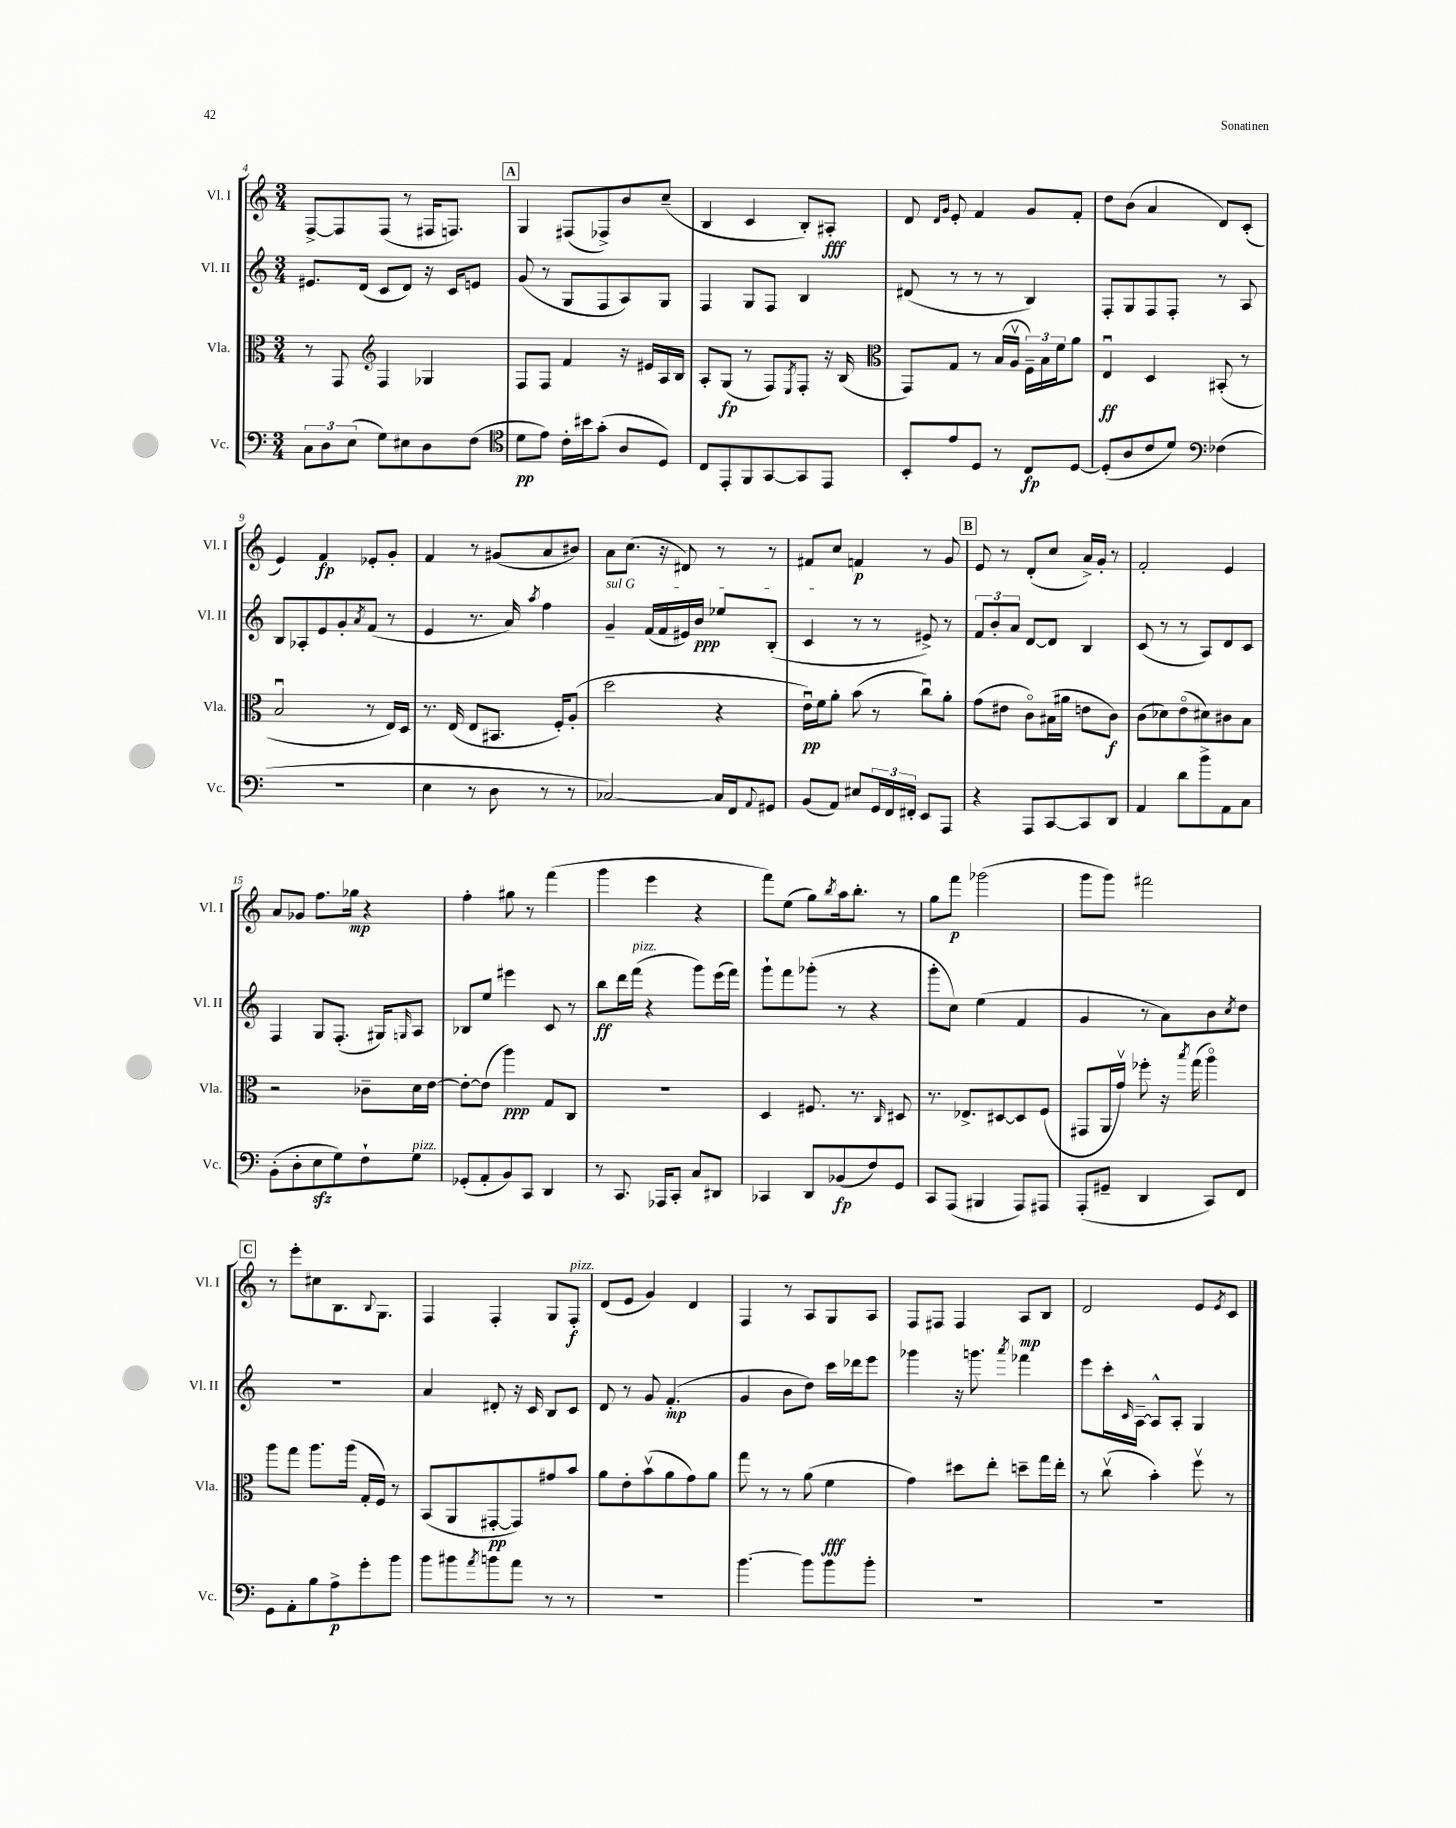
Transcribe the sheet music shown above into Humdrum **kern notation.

**kern	**kern	**kern	**kern
*staff4	*staff3	*staff2	*staff1
*clefF4	*clefC3	*clefG2	*clefG2
*k[]	*k[]	*k[]	*k[]
*M3/4	*M3/4	*M3/4	*M3/4
12C	8r	8.e#	[8F^
12D	.	.	.
.	8GG	.	8F]
(12E	.	.	.
.	.	(16d	.
*	*clefG2	*	*
8G)	4F	8c	(8F
8E#	.	8d)	8r
8D	4G-	16r	16F#
.	.	16c	8.F)
(8F	.	8e	.
=	=	=	=
*clefC4	*	*	*
8d	8F	(8g	4G
8e)	8F	8r	.
16c'	4f	8G	(8F#
16b#	.	.	.
(8g'	.	8F	8F-^)
8A	16r	8A)	8b
.	16e#	.	.
8D)	16A	8G	(8cc~
.	16B	.	.
=	=	=	=
8C	8A'	4F	4B
8EE'	(8G	.	.
8FF	8r	8G	4c
[8GG	8F)	8F	.
.	8qE	.	.
8GG]	8F'	4B	8B')
8EE	16r	.	8A#'
.	(16B	.	.
=	=	=	=
*	*clefC3	*	*
8BB'	8GG)	(8d#	8d
.	.	.	16qqd
.	.	.	16qqg
8e	8G	8r	8e'
8D	8r	8r	4f
8r	(16B	8r	.
.	16Av	.	.
8C	24F~)	4B)	8g
.	24B	.	.
.	24f	.	.
[8D	8a	.	8f'
=	=	=	=
(8D']	4Eu	8F'	8dd
8A	.	8G	(8b
8c	4D	8F	4a
8d)	.	8F'	.
*clefF4	*	*	*
(4F-	(8BB#'	8r	8d)
.	8r	8A	(8c'
=	=	=	=
2.r	2Bu	8B	4e)
.	.	8A-'	.
.	.	8e	4f
.	.	8g'	.
.	.	8qa	.
.	8r	(8f	8e-'
.	16E)	8r	8g'
.	16D	.	.
=	=	=	=
4E	8.r	4e	4f
.	(16E	.	.
8r	8E	8.r	8r
8D	8.BB#	.	(8g#
.	.	16a)	.
.	.	8qaa	.
8r	.	4ff	8a
.	16F')	.	.
8r	(8A'	.	8b#)
=	=	=	=
[2C-)	2dd	4g~	8a
.	.	.	(8.cc
.	.	(16f	.
.	.	16f	16r
.	.	16e#)	8d#)
.	.	16b	.
16C-]	4r	8ee-	8r
16FF	.	.	.
8qqAA	.	.	.
8GG#	.	(8B'	8r
=	=	=	=
(8BB	16eu)	4c	8f#
.	16f	.	.
8AA)	8a'	.	8cc
8E#	(8b	8r	4f
24GG	8r	8r	.
24FF	.	.	.
24FF#'	.	.	.
8EE	8ccu)	8e#^)	8r
8AAA	8a'	8r	8g
=	=	=	=
4r	(8g	12f	8e
.	.	12b'	.
.	8e#	.	8r
.	.	12a	.
8AAA	8co)	[8d	(8d'
[8CC	(16B#	8d]	8cc
.	16a#	.	.
8CC]	8e	4B	16a^)
.	.	.	16g'
8DD	8c)	.	8r
=	=	=	=
4AA	(8c	(8c	2f'
.	8d-)	8r	.
8d	(8eo	8r	.
8b^	8d#)	8A)	.
8AA	8c#	8d	4e
8C	8B	8c	.
=	=	=	=
(8BB'	2r	4F	8a
8D'	.	.	8g-
8E	.	8G	8.ff
8G)	.	(8.F'	.
.	.	.	16gg-
8F`	8c-~	.	4r
.	.	16G#)	.
.	.	16qqG	.
8G	16d	8A	.
.	[16e	.	.
=	=	=	=
(8GG-'	8e'_	8B-	4ff'
8AA'	(8e]	8ee	.
8BB)	4aa)	4eee#	8gg#
8CC	.	.	8r
4DD	8G	8c	(4fff
.	8C	8r	.
=	=	=	=
8r	2.r	8bb	4ggg
8.CC	.	16ddd	.
.	.	(16fff	.
.	.	4r	4eee
16AAA-	.	.	.
8CC'	.	.	.
8C	.	8ggg)	4r
8DD#	.	(16eee	.
.	.	16fff)	.
=	=	=	=
4CC-	4D	8ggg`	8fff)
.	.	8fff	(8ee
8DD	8.F#	(8ggg-'	8gg)
.	.	.	8qbb
(8BB-	.	8r	16aa
.	8.r	.	8.bb'
8F)	.	4r	.
.	16qqC	.	.
8GG	8D#	.	8r
=	=	=	=
8CC	8.r	8ggg'	8gg
(8AAA	.	8cc)	8fff
.	8.E-^	.	.
4BBB#	.	(4ee	(2ggg-
.	[8D#	.	.
8AAA)	8D#]	4f	.
8AAA#	(8F	.	.
=	=	=	=
(8AAA'	8GG#	4g	8ggg
8GG#~	16AA	.	8ggg)
.	16gv)	.	.
4DD	8ff-'	8r	2fff#
.	16r	8a)	.
.	8qbb	.	.
.	(16gg	.	.
8CC)	4aao)	8b	.
.	.	8qcc	.
8FF	.	8dd	.
=	=	=	=
8GG	8aa	2.r	8r
8AA'	8gg	.	8eee'
8B	8.aa	.	8cc#
8A^	.	.	8.B
.	(16aa	.	.
8g'	16G'	.	.
.	.	.	8qqB
.	16F)	.	8.G
8b	8r	.	.
=	=	=	=
8b	(8BB	4a	4F
8b#	8AA	.	.
8qa	.	.	.
8b	[8GG#'	8d#'	4F'
8a	8GG#])	16r	.
.	.	16c	.
8r	8g#	8B	8G
8r	8b	8c	8F'
=	=	=	=
2.r	8a	8d	(8d
.	8e'	8r	8e
.	(8bv	8g	4g)
.	8a	(4.f'	.
.	8g)	.	4d
.	8a	.	.
=	=	=	=
[4.b	8gg	4g	4F
.	8r	.	.
.	8r	8b	8r
8b]	(8a	8dd)	8A
8b	4f	16ccc	8G
.	.	16ddd-	.
8b'	.	8eee	8A
=	=	=	=
2.r	4g)	4ggg-	8F
.	.	.	8F#
.	8dd#	16r	4F#
.	.	8.ggg	.
.	8ee'	.	.
.	.	8qaaa	.
.	8dd~	4fff-	8A
.	16gg	.	8B
.	16ee'	.	.
=	=	=	=
2.r	8r	8eee	2d
.	(8ccv	16ccc'	.
.	.	16qqc	.
.	.	[16A~	.
.	4b')	8A^^]	.
.	.	8A'	.
.	8ffv	4G	8e
.	.	.	8qe
.	8r	.	8c
==	==	==	==
*-	*-	*-	*-
